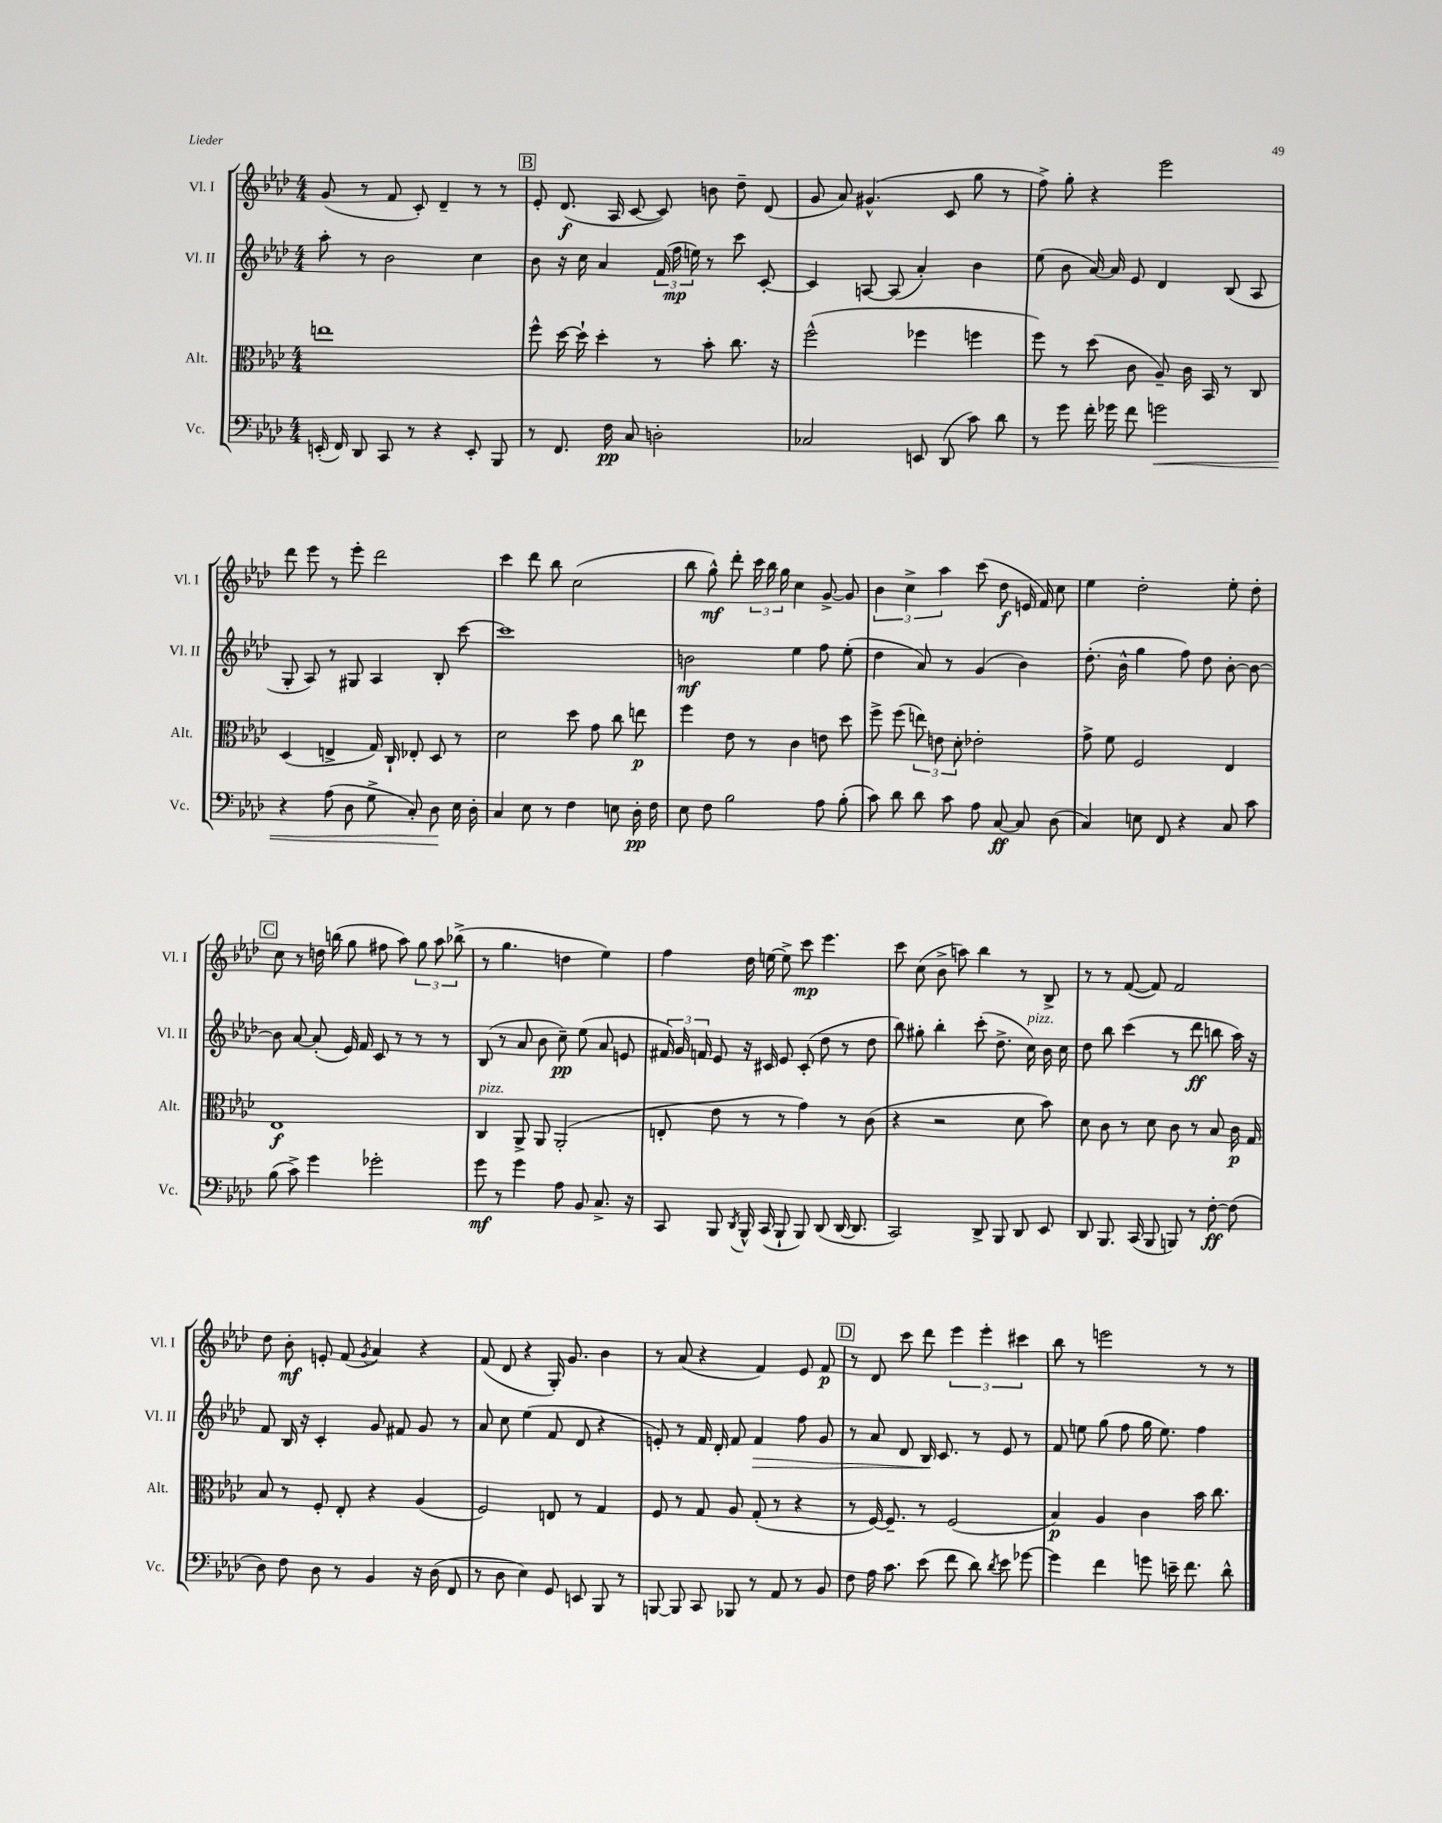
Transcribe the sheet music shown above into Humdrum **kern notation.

**kern	**dynam	**kern	**dynam	**kern	**dynam	**kern	**dynam
*part4	*part4	*part3	*part3	*part2	*part2	*part1	*part1
*staff4	*staff4	*staff3	*staff3	*staff2	*staff2	*staff1	*staff1
*I"Vc.	*	*I"Alt.	*	*I"Vl. II	*	*I"Vl. I	*
*I'Vc.	*	*I'Alt.	*	*I'Vl. II	*	*I'Vl. I	*
*clefF4	*	*clefC3	*	*clefG2	*	*clefG2	*
*k[b-e-a-d-]	*	*k[b-e-a-d-]	*	*k[b-e-a-d-]	*	*k[b-e-a-d-]	*
*M4/4	*	*M4/4	*	*M4/4	*	*M4/4	*
=11	=11	=11	=11	=11	=11	=11	=11
(16EEn'/	.	1een	.	8aa-'\	.	(8g/	.
16FF/)	.	.	.	.	.	.	.
8DD-/	.	.	.	8r	.	8r	.
8CC/	.	.	.	2b-\	.	8f/	.
8r	.	.	.	.	.	8c'/)	.
4r	.	.	.	.	.	4d-~/	.
8EE'/	.	.	.	4cc\	.	8r	.
8BBB-/	.	.	.	.	.	8r	.
!!LO:REH:place=s1:t=B
=12	=12	=12	=12	=12	=12	=12	=12
8r	.	8ff^^\	.	8b-\	.	8e-'/	.
8.FF/	.	[16dd-\	.	16r	.	(8.d-/	f
.	.	16dd-`\]	.	16cc\	.	.	.
.	.	4dd-'\	.	4a-/	.	.	.
16F\	pp	.	.	.	.	16A-/	.
8C/	.	.	.	.	.	[8c/	.
2Dn'\	.	8r	.	(24f/	.	8c/])	.
.	.	.	.	24ff\	mp	.	.
.	.	.	.	24een\)	.	.	.
.	.	8b-'\	.	8r	.	8bn\	.
.	.	8.cc\	.	8ccc\	.	8dd-~\	.
.	.	.	.	[8c'/	.	(8d-/	.
.	.	16r	.	.	.	.	.
=13	=13	=13	=13	=13	=13	=13	=13
2C-X/	.	(2ff^^\	.	4c/]	.	8g/	.
.	.	.	.	.	.	8a-/)	.
.	.	.	.	[8An/	.	(4.g#X^^/	.
.	.	.	.	(8A/]	.	.	.
8EEn/	.	4ff-X\	.	4a-'/)	.	.	.
(8DD-/	.	.	.	.	.	8c/	.
8c\)	.	4ffn\	.	4b-\	.	8gg\	.
8d-\	.	.	.	.	.	8r	.
=14	=14	=14	=14	=14	=14	=14	=14
8r	.	8ff\)	.	(8ee-\	.	8ff^\)	.
8g\	.	8r	.	8b-\	.	8gg'\	.
16f'\	.	(8dd-\	.	[16a-/)	.	4r	.
16g-X\	.	.	.	16a-/]	.	.	.
8f\	.	8c\	.	8e-/	.	.	.
!	!LO:HP:b	!	!	!	!	!	!
2gn\	<	8A-~/)	.	4d-/	.	2eee-\	.
.	.	16c\	.	.	.	.	.
.	.	16BB-/	.	.	.	.	.
.	.	8r	.	(8B-/	.	.	.
.	.	8C/	.	8A-/	.	.	.
!!LO:LB:g=z
=15	=15	=15	=15	=15	=15	=15	=15
4r	.	(4D-/	.	8G'/	.	8ddd-\	.
.	.	.	.	8A-/)	.	8eee-\	.
(8A-\	.	4En^/	.	8r	.	8r	.
8D-\	.	.	.	8G#X/	.	8eee-'\	.
8G^\	.	16G/)	.	4A-/	.	2ddd-\	.
.	.	16C`/	.	.	.	.	.
8C'/)	.	8E-X'/	.	.	.	.	.
8D-\	.	8D-/	.	8B-'/	.	.	.
16E-\	[	8r	.	[8ccc\	.	.	.
16D-'\	.	.	.	.	.	.	.
=16	=16	=16	=16	=16	=16	=16	=16
4C/	.	2d-\	.	1ccc]	.	4ccc\	.
8E-\	.	.	.	.	.	8ddd-\	.
8r	.	.	.	.	.	8bb-\	.
4F\	.	8dd-\	.	.	.	(2cc\	.
.	.	8g\	.	.	.	.	.
8En\	.	8cc\	.	.	.	.	.
16D-'\	pp	8een\	p	.	.	.	.
16F\	.	.	.	.	.	.	.
=17	=17	=17	=17	=17	=17	=17	=17
8E-\	.	4ff\	.	2bn\	mf	8bb-\	.
8F\	.	.	.	.	.	8gg^^\)	mf
2B-\	.	8e-\	.	.	.	8ddd-'\	.
.	.	8r	.	.	.	24ccc\	.
.	.	.	.	.	.	24bb-\	.
.	.	.	.	.	.	24gg\	.
.	.	4c\	.	4ee-\	.	4cc\	.
8A-\	.	8en\	.	8ff\	.	[8g^/	.
(8B-'\	.	8dd-\	.	(8ee-'\	.	8g/]	.
=18	=18	=18	=18	=18	=18	=18	=18
8c\)	.	8ff^\	.	4dd-\	.	6b-\	.
8d-\	.	(8ff\	.	.	.	.	.
.	.	.	.	.	.	6cc^\	.
8d-\	.	12een\)	.	8a-/)	.	.	.
.	.	12en\	.	.	.	6aa-\	.
8c\	.	.	.	8r	.	.	.
.	.	12d-'\	.	.	.	.	.
8A-\	.	2e-X'\	.	(4g/	.	(8ccc\	.
[8C/	ff	.	.	.	.	8dd-\	f
8C/]	.	.	.	4b-\)	.	16en/	.
.	.	.	.	.	.	16f/)	.
(8D-\	.	.	.	.	.	8cc\	.
=19	=19	=19	=19	=19	=19	=19	=19
4C/)	.	8g^\	.	(8.dd-'\	.	4ee-\	.
.	.	8f\	.	.	.	.	.
.	.	.	.	16b-^^\	.	.	.
8En\	.	2F/	.	4gg\	.	2dd-'\	.
8FF/	.	.	.	.	.	.	.
4r	.	.	.	8ff\)	.	.	.
.	.	.	.	8dd-\	.	.	.
8C/	.	4E-/	.	[8b-'\	.	8ee-'\	.
8c\	.	.	.	8b-\_	.	8dd-'\	.
!!LO:LB:g=z
!!LO:REH:place=s1:t=C
=20	=20	=20	=20	=20	=20	=20	=20
(8B-\	.	1E-	f	8b-\]	.	8cc\	.
8c^\)	.	.	.	[8a-/	.	8r	.
4g\	.	.	.	(8a-'/]	.	16ddn\	.
.	.	.	.	.	.	(16bbn\	.
.	.	.	.	16e-/)	.	8gg\	.
.	.	.	.	16f/	.	.	.
2g-X'\	.	.	.	8c/	.	8ff#X\	.
.	.	.	.	8r	.	8aa-\)	.
.	.	.	.	8r	.	12gg\	.
.	.	.	.	.	.	12aa-\	.
.	.	.	.	8r	.	.	.
.	.	.	.	.	.	(12bb-X^\	.
=21	=21	=21	=21	=21	=21	=21	=21
!	!	!LO:TX:a:i:t=pizz.	!	!	!	!	!
8g\	mf	4C/	.	(8B-/	.	8r	.
8r	.	.	.	8r	.	4.gg\	.
4g\	.	8AA-^/	.	8a-/	.	.	.
.	.	8AA-/	.	8b-\	.	.	.
8A-\	.	(2AA-'/	.	8cc~\)	pp	4ddn\	.
8BB-/	.	.	.	(8ee-\	.	.	.
8.C^/	.	.	.	8a-/	.	4ee-\)	.
.	.	.	.	8en/	.	.	.
16r	.	.	.	.	.	.	.
=22	=22	=22	=22	=22	=22	=22	=22
8CC/	.	8En'/	.	24f#X/)	.	4ff\	.
.	.	.	.	24g/	.	.	.
.	.	.	.	24fn/	.	.	.
8BBB-/	.	8e-\	.	8e-/	.	.	.
8qDD-/	.	.	.	.	.	.	.
16BBB-^^/	.	8r	.	16r	.	16dd-\	.
(16CC/	.	.	.	16c#X/	.	[16een\	.
8BBB-`/	.	8r	.	8e-/	.	8ee^\]	.
8BBB-/)	.	4g\)	.	(8c#'/	.	8ccc\	mp
(8DD-/	.	.	.	8dd-\	.	4.eee-\	.
[16DD-/	.	8r	.	8r	.	.	.
8.DD-/]	.	.	.	.	.	.	.
.	.	(8c\	.	8dd-\	.	.	.
=23	=23	=23	=23	=23	=23	=23	=23
2CC/)	.	4r	.	8bb-\)	.	8ccc\	.
.	.	.	.	8gg#X'\	.	(8cc\	.
.	.	2r	.	4bb-'\	.	8b-^\	.
.	.	.	.	.	.	8aan\)	.
8DD-^/	.	.	.	(8ccc'\	.	4bb-\	.
8BBB-/	.	.	.	8.dd-^\	.	.	.
8DD-/	.	8d-\	.	.	.	8r	.
!	!	!	!	!LO:TX:a:i:t=pizz.	!	!	!
.	.	.	.	16cc\)	.	.	.
8EE-/	.	8b-\)	.	16b-\	.	8B-^/	.
.	.	.	.	16cc\	.	.	.
=24	=24	=24	=24	=24	=24	=24	=24
8DD-/	.	8d-\	.	8dd-\	.	8r	.
8.BBB-/	.	8c\	.	8bb-\	.	8r	.
.	.	8r	.	(4ccc\	.	([8f/	.
(16CC/	.	.	.	.	.	.	.
8BBB-/	.	8d-\	.	.	.	8f/])	.
8BBBn/)	.	8c\	.	8r	.	2f/	.
8r	.	8r	.	8ddd-\	ff	.	.
[8F'\	ff	8B-/	.	8bbn\	.	.	.
(8F\]	.	16c\	p	16aa-\)	.	.	.
.	.	16G/	.	16r	.	.	.
!!LO:LB:g=z
=25	=25	=25	=25	=25	=25	=25	=25
8D-\)	.	8B-/	.	8f/	.	8dd-\	.
8F\	.	8r	.	16B-/	.	8b-'\	mf
.	.	.	.	16r	.	.	.
8D-\	.	8F'/	.	4c'/	.	8en'/	.
8r	.	8E-'/	.	.	.	(8f/	.
.	.	.	.	.	.	8qg/	.
4BB-/	.	4r	.	8g/	.	4a-/)	.
.	.	.	.	8f#X/	.	.	.
16r	.	(4A-/	.	8g/	.	4r	.
(16D-\	.	.	.	.	.	.	.
8FF/	.	.	.	8r	.	.	.
=26	=26	=26	=26	=26	=26	=26	=26
8r	.	2F/)	.	8a-/	.	(8f/	.
8D-\	.	.	.	8cc\	.	8d-/	.
4E-\)	.	.	.	(4ee-\	.	4r	.
8GG/	.	8En/	.	8f/	.	16G'/)	.
.	.	.	.	.	.	8.g/	.
8EEn/	.	8r	.	8d-/	.	.	.
8BBB-/	.	4G/	.	4r	.	4b-\	.
8r	.	.	.	.	.	.	.
=27	=27	=27	=27	=27	=27	=27	=27
[8BBBn/	.	8F/	.	8en'/)	.	8r	.
8BBB/]	.	8r	.	8r	.	(8a-/	.
8CC/	.	8G/	.	16f/	.	4r	.
.	.	.	.	16d-'/	.	.	.
8BBB-X/	.	8A-/	.	8f/	.	.	.
!	!	!	!	!	!LO:HP:b	!	!
8r	.	(8G'/	.	4f/	>	4f/)	.
8AA-/	.	8r	.	.	.	.	.
8r	.	4r	.	8ff\	.	8e-/	.
8BB-/	.	.	.	8g/	.	8f/	p
!!LO:REH:place=s1:t=D
=28	=28	=28	=28	=28	=28	=28	=28
8F\	.	8r	.	8r	.	8r	.
16A-\	.	[16F/)	.	8a-/	.	8d-/	.
8.c\	.	8.F~/]	.	.	.	.	.
.	.	.	.	8d-/	.	8ccc\	.
(8e-\	.	8r	.	16B-/	.	8ddd-\	.
.	.	.	.	8.c/	]	.	.
8f\	.	(2F/	.	.	.	6eee-\	.
8d-\)	.	.	.	8r	.	.	.
.	.	.	.	.	.	6eee-'\	.
8qd-/	.	.	.	.	.	.	.
8e-\	.	.	.	8e-/	.	.	.
.	.	.	.	.	.	6ccc#X\	.
[8g-X\	.	.	.	8r	.	.	.
=29	=29	=29	=29	=29	=29	=29	=29
4g-\]	.	4B-/)	p	8f/	.	8bb-\	.
.	.	.	.	8een\	.	8r	.
4f\	.	4A-/	.	(8gg\	.	2eeen\	.
.	.	.	.	8ff\	.	.	.
8gn\	.	4c\	.	16gg\	.	.	.
.	.	.	.	8.ee\)	.	.	.
16en~\	.	.	.	.	.	.	.
8.f\	.	.	.	.	.	.	.
.	.	16b-\	.	4ff\	.	8r	.
.	.	8.cc\	.	.	.	.	.
8d-^^\	.	.	.	.	.	8r	.
==	==	==	==	==	==	==	==
*-	*-	*-	*-	*-	*-	*-	*-
